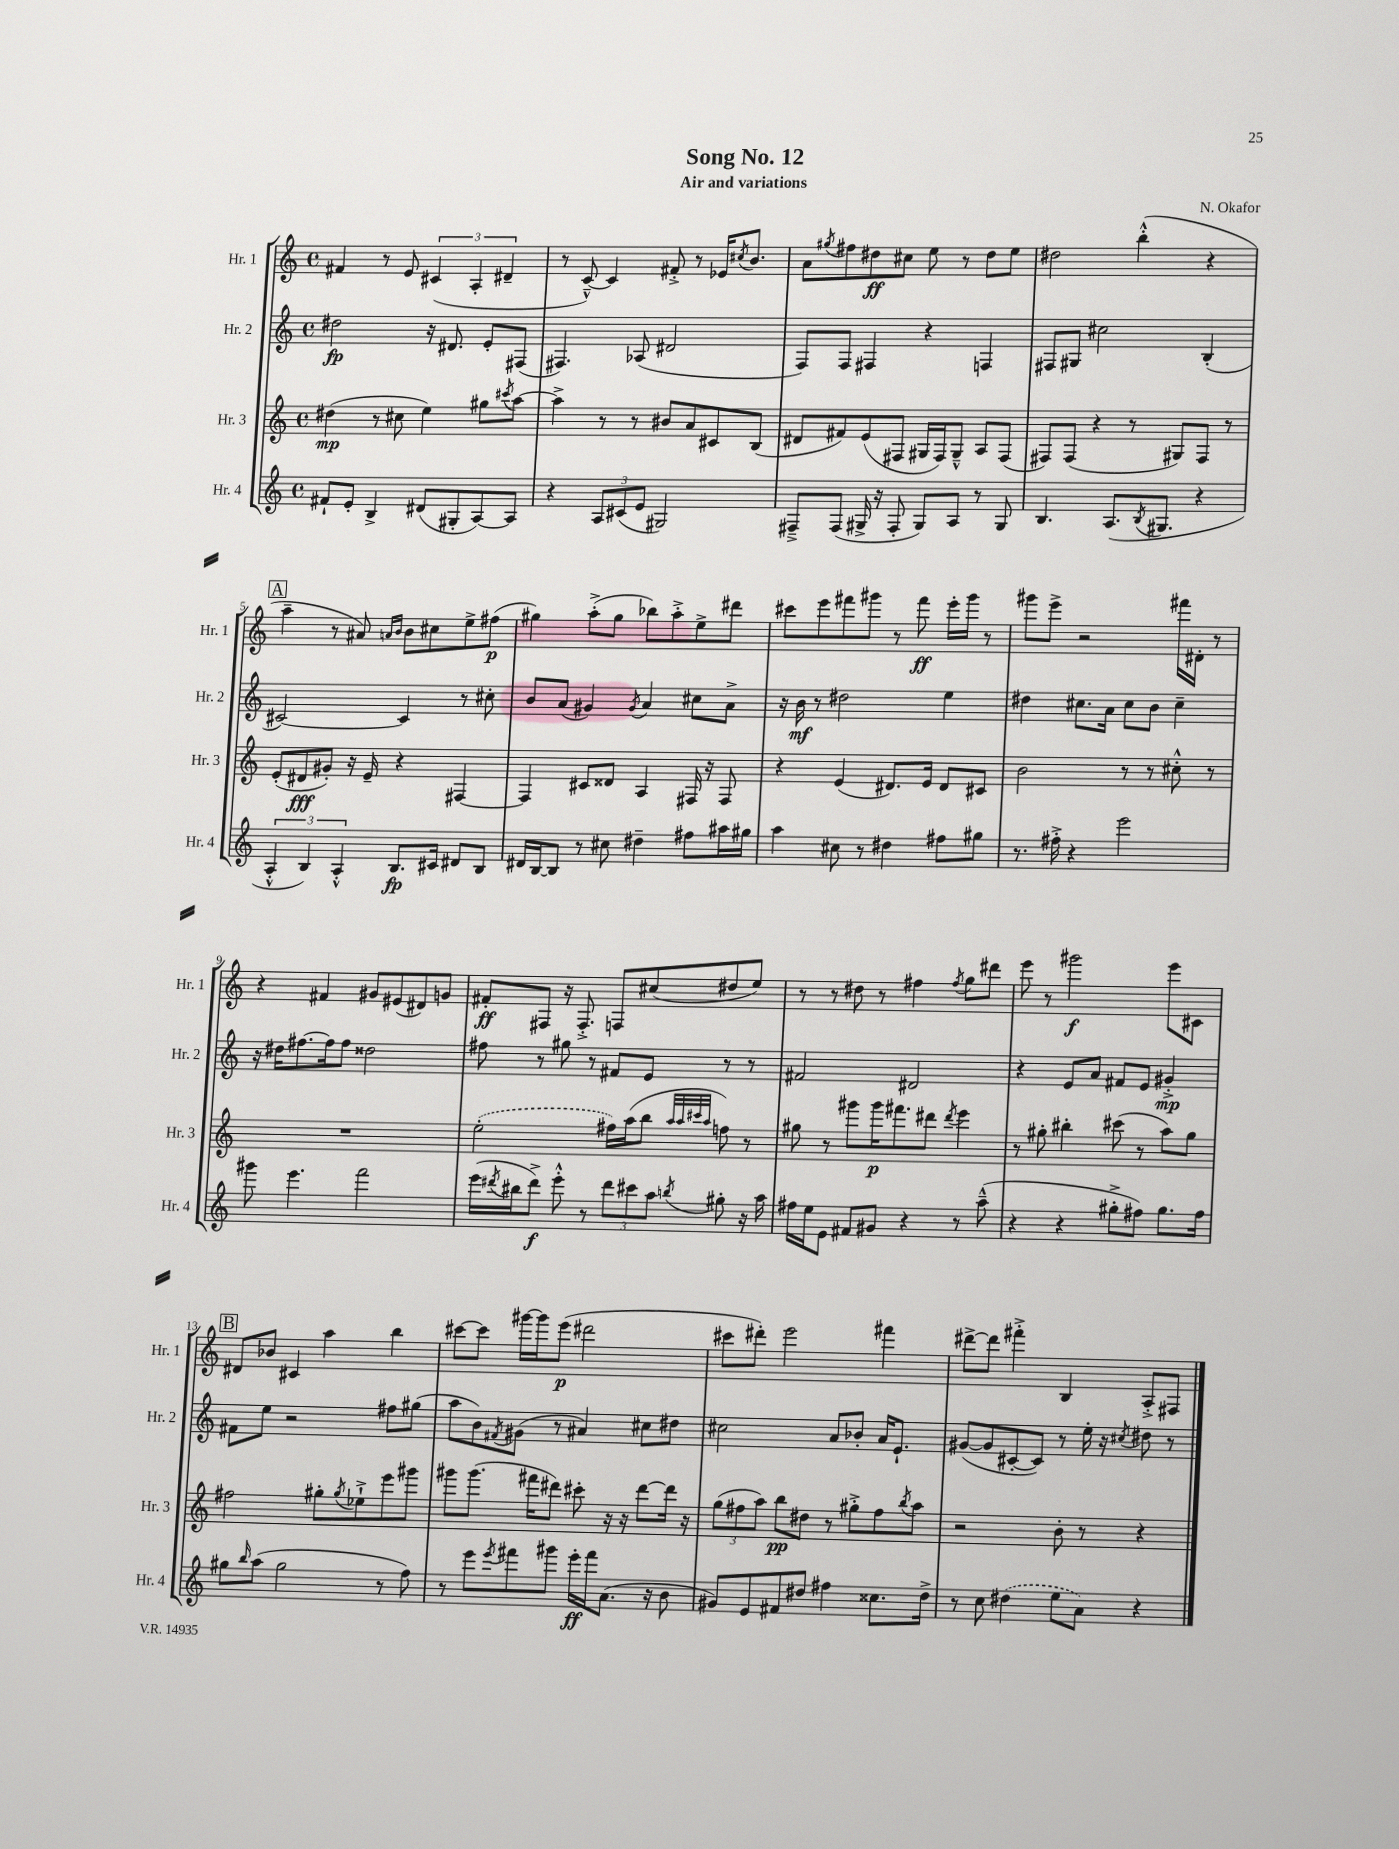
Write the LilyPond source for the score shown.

\header { title = "Song No. 12" composer = "N. Okafor" subtitle = "Air and variations" }
<<
\new StaffGroup <<
\new Staff = "s0" \with { instrumentName = "Hr. 1" shortInstrumentName = "Hr. 1" } {
    \clef treble \key c \major \defaultTimeSignature \time 4/4
    fis'4 r8 e'8 \tuplet 3/2 { cis'4( a4-. dis'4-- } |
    r8 c'8~---^) c'4 fis'8-.-> r8 ees'16 \acciaccatura { cis''8 } b'8. |
    a'8 \acciaccatura { gis''8 } fis''8 dis''8\ff cis''8 e''8 r8 dis''8 e''8 |
    dis''2 b''4-.-^( r4 |
    \mark \markup { \box "A" } a''4-- r8 ais'8) \grace { a'16 b'16 } b'8 cis''8 e''8-> fis''8\p( |
    gis''4) a''8-.->( gis''8 bes''8) a''8-.-> e''8-> dis'''8 |
    cis'''8 e'''8 fis'''8 gis'''8 r8 fis'''8\ff e'''16-. gis'''16 r8 |
    gis'''8 e'''8-> r2 fis'''16 dis'16-. r8 |
    r4 fis'4 gis'8 eis'8( dis'8) g'8 |
    fis'8-.\ff fis8 r16 fis8.-.-> f8 cis''8( dis''8 e''8) |
    r8 r8 dis''8 r8 fis''4 \acciaccatura { fis''8 } g''8 dis'''8 |
    e'''8 r8 gis'''2\f e'''8 cis'8 |
    \mark \markup { \box "B" } dis'8 bes'8 cis'4 a''4 b''4 |
    cis'''8~ cis'''8 gis'''16~ gis'''16 e'''8\p( dis'''2 |
    cis'''8 dis'''8-.) e'''2 fis'''4 |
    dis'''8~-> dis'''8 fis'''4-.-> b4 a8-.-> fis8 \bar "|." |
}
\new Staff = "s1" \with { instrumentName = "Hr. 2" shortInstrumentName = "Hr. 2" } {
    \clef treble \key c \major \defaultTimeSignature \time 4/4
    dis''2\fp r16 dis'8. e'8-. fis8( |
    fis4.) aes8( dis'2 |
    f8) f8 fis4 r4 f4 |
    fis8 gis8 cis''2 b4-.( |
    \mark \markup { \box "A" } cis'2~) cis'4 r8 cis''8-. |
    b'8 a'8( gis'4) \acciaccatura { gis'8 } a'4 cis''8 a'8-> |
    r16 b'16\mf r8 dis''2 e''4 |
    dis''4 cis''8. a'16 cis''8 b'8 cis''4-- |
    r16 dis''16 fis''8.~ fis''16 fis''8 disis''2 |
    fis''8 r8 gis''8 r8 fis'8 e'8 r8 r8 |
    fis'2 dis'2 |
    r4 e'8 a'8 fis'8 e'8 gis'4-.->\mp |
    \mark \markup { \box "B" } fis'8 e''8 r2 fis''8 gis''8( |
    a''8 b'8) \acciaccatura { fis'8 } gis'8( r8 ais'4) cis''8 dis''8 |
    cis''2 a'8 bes'8-. a'16 e'8.-! |
    gis'8~( gis'8 cis'8~-. cis'8) r8 e''16-. r16 \acciaccatura { cis''8 } dis''8 r8 \bar "|." |
}
\new Staff = "s2" \with { instrumentName = "Hr. 3" shortInstrumentName = "Hr. 3" } {
    \clef treble \key c \major \defaultTimeSignature \time 4/4
    dis''4\mp( r8 cis''8 e''4) gis''8 \acciaccatura { cis'''8 } a''8~ |
    a''4-> r8 r8 bis'8 a'8 cis'8 b8( |
    dis'8 fis'8) e'8( fis8 gis16 fis16) gis8---^ a8 fis8( |
    fis8) fis8( r4 r8 gis8) fis8 r8 |
    \mark \markup { \box "A" } e'8-.( dis'8\fff gis'8-.) r16 e'16-- r4 fis4~ |
    fis4 cis'8 disis'8 a4 fis16 r16 fis8 |
    r4 e'4( dis'8.) e'16 dis'8 cis'8 |
    b'2 r8 r8 cis''8-.-^ r8 |
    R1 |
    \once \slurDashed e''2-.( fis''16) a''16( b''8 \grace { a''32 a''32 cis'''32 a''32 } f''8) r8 |
    gis''8 r8 gis'''8 gis'''16\p fis'''8. dis'''8 \acciaccatura { dis'''8 } e'''4 |
    r8 gis''8-. bis''4-. cis'''8( r8 a''8) gis''8 |
    \mark \markup { \box "B" } fis''2 gis''8-. \acciaccatura { gis''8 } ees''8-!-> e'''8 gis'''8 |
    gis'''8 gis'''8.( fis'''16 dis'''8) cis'''8-. r16 r16 dis'''8~ dis'''16 r16 |
    \tuplet 3/2 { g''8( fis''8 a''8) } b''8\pp dis''8 r8 gis''8-.-> fis''8 \acciaccatura { b''8 } a''8 |
    r2 b'8-. r8 r4 \bar "|." |
}
\new Staff = "s3" \with { instrumentName = "Hr. 4" shortInstrumentName = "Hr. 4" } {
    \clef treble \key c \major \defaultTimeSignature \time 4/4
    fis'8-! e'8-. b4-> dis'8( gis8-. a8~) a8 |
    r4 \tuplet 3/2 { a8 cis'8( e'8 } gis2) |
    fis8---> fis8( gis16-> r16 fis8-. gis8) a8 r8 gis8 |
    b4. a8.( \acciaccatura { b8 } gis8. r4 |
    \mark \markup { \box "A" } \tuplet 3/2 { a4-.-^ b4) a4-.-^ } b8.\fp cis'16 dis'8 b8 |
    dis'16 b16~ b8 r8 cis''8 dis''4-- fis''8 ais''16 gis''16 |
    a''4 cis''8 r8 dis''4 fis''8 gis''8 |
    r8. fis''16-.-> r4 e'''2 |
    gis'''8 e'''4. f'''2 |
    e'''16( \acciaccatura { dis'''8 } bis''16 dis'''8->\f) e'''8-.-^ r8 \tuplet 3/2 { dis'''8 cis'''8 a''8 } \acciaccatura { b''8 } gis''8-. r16 a''16 |
    fis''16 e''16 e'8 fis'8 gis'8 r4 r8 a''8---^( |
    r4 r4 gis''8-.-> fis''8) gis''8. fis''16 |
    \mark \markup { \box "B" } gis''8 \grace { b''16 } a''8( gis''2 r8 f''8) |
    r8 e'''8 \acciaccatura { e'''8 } fis'''8 gis'''8 e'''16-.\ff fis'''16 a'8.( r16 b'8 |
    gis'8) e'8 fis'8 dis''8 fis''4 cisis''8. dis''16-> |
    r8 c''8 \once \slurDashed dis''4( e''8 a'8) r4 \bar "|." |
}
>>
>>
